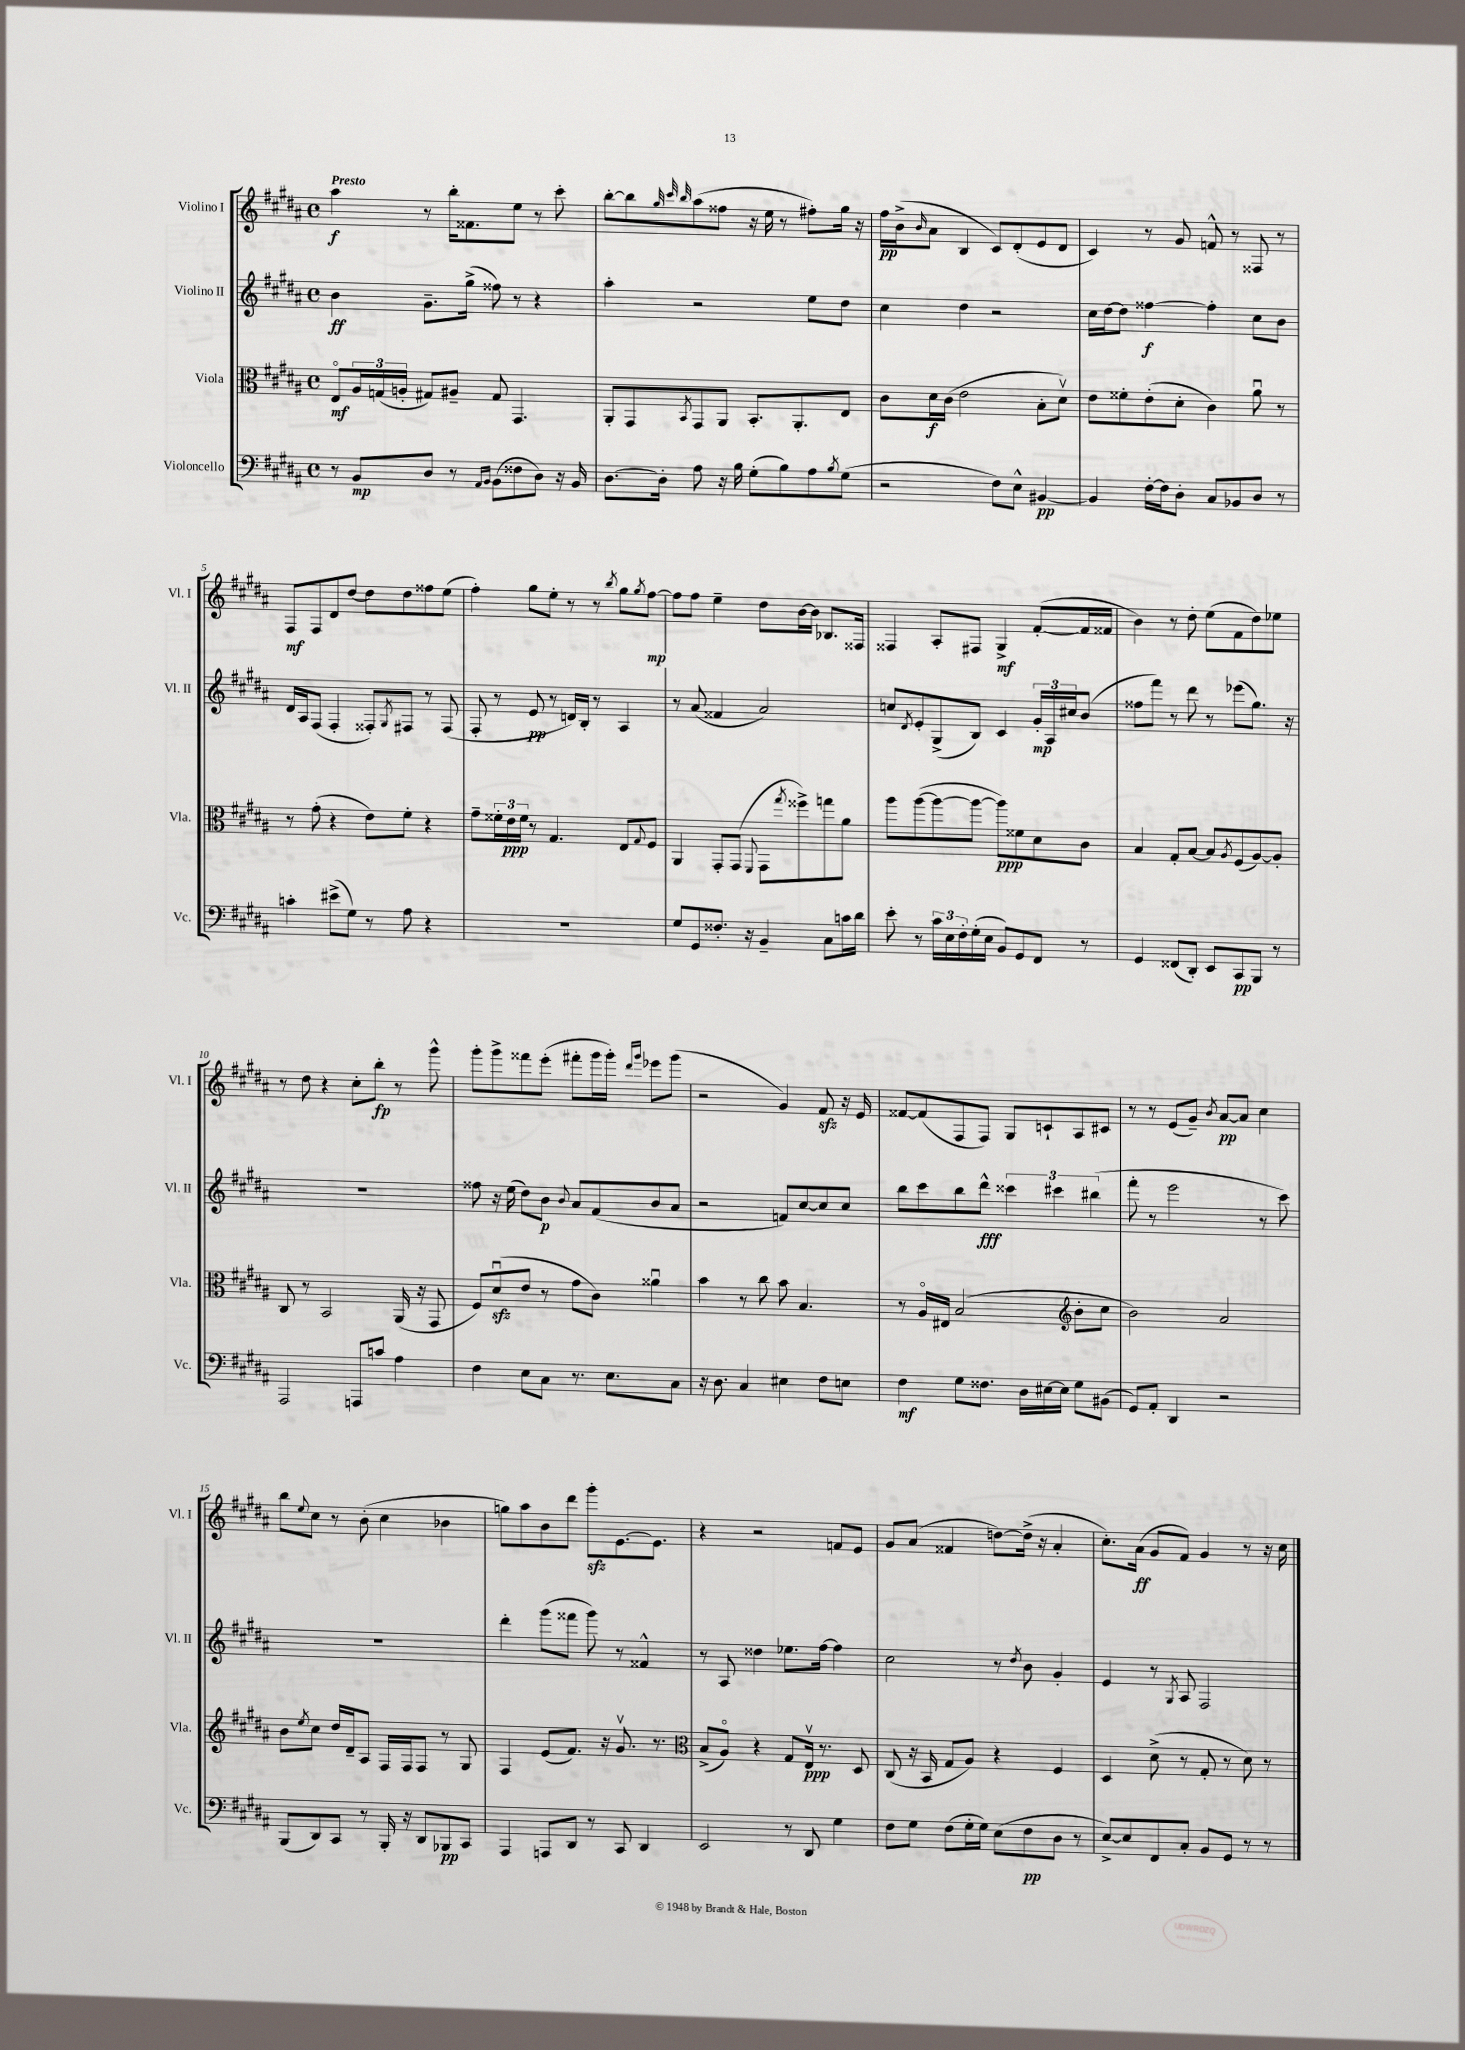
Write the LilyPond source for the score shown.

<<
\new StaffGroup <<
\new Staff = "s0" \with { instrumentName = "Violino I" shortInstrumentName = "Vl. I" } {
    \clef treble \key b \major \defaultTimeSignature \time 4/4 \tempo "Presto"
    ais''4\f r8 b''16-. fisis'8. e''8 r8 cis'''8-. |
    b''8~-. b''8 \grace { gis''32 cis'''32 b''32 } ais''8( fisis''8 r16 e''16 r8 fis''8-.) gis''16 r16 |
    fis''16\pp b'16->( \grace { b'16 } ais'8 b4 cis'8) dis'8-.( e'8 dis'8 |
    cis'4) r8 gis'8 f'8-^ r8 fisis8 r8 |
    fis8\mf fis8 dis'8 dis''8~ dis''8 dis''8 fisis''8 e''8( |
    fis''4-.) gis''8 e''8-. r8 r8 \acciaccatura { b''8 } gis''8 \acciaccatura { gis''8 } fis''8~\mp |
    fis''8 fis''8 e''4-- dis''8 b'16~ b'16 bes8. fisis16 |
    fisis4 ais8-. fis8 gis4->\mf fis'8~-.( fis'16 fisis'16 |
    b'4) r8 dis''8-. e''8( fis'8 dis''8) ees''8 |
    r8 dis''8 r4 cis''8-. b''8-.\fp r8 gis'''8-^ |
    gis'''8-. gis'''8-> fisis'''8 e'''8-.( fis'''8-. gis'''16 gis'''16-.) \grace { dis'''16 gis'''16 } ees'''8 gis'''8( |
    r2 gis'4) fis'8\sfz r16 e'16 |
    fisis'8~ fisis'8( fis8 fis8) gis8 c'8-! ais8 cis'8 |
    r8 r8 e'8( gis'8--) \acciaccatura { b'8 } ais'8~\pp ais'8 cis''4 |
    b''8 \appoggiatura { e''8 } cis''8 r8 b'8-.( cis''4 bes'4 |
    g''8) ais''8 b'8 dis'''8 gis'''8-.\sfz e'8.~ e'8. |
    r4 r2 f'8 e'8 |
    gis'8 ais'8( fisis'4 d''8~) d''16->( r16 ais'4-. |
    cis''8.-.) ais'16\ff( gis'8 fis'8) gis'4 r8 r16 cis''16 \bar "|." |
}
\new Staff = "s1" \with { instrumentName = "Violino II" shortInstrumentName = "Vl. II" } {
    \clef treble \key b \major \defaultTimeSignature \time 4/4
    b'4\ff gis'8.-- gis''16->( fisis''8) r8 r4 |
    ais''4-. r2 e''8 dis''8 |
    cis''4 dis''4 r2 |
    cis''16 dis''16~ dis''8 fisis''4~\f fisis''4-. cis''8 b'8 |
    dis'16 ais16 fis8( fis4-. fisis8-.) \acciaccatura { gis8 } fis8 r8 fis8( |
    fis8-. r8 e'8\pp r8 d'16) b16-. r8 ais4 |
    r8 ais'8( fisis'4 ais'2) |
    c''8 \acciaccatura { dis'8 } e'8-. gis8->( b8) cis'4 \tuplet 3/2 { gis'16-.\mp ais16 cis''16 } b'8( |
    fisis''8 fis'''8) r8 dis'''8 r8 ees'''8( gis''8.) r16 |
    R1 |
    fisis''8 r16 e''16( dis''8) b'8\p \appoggiatura { b'8 } ais'8 fis'8( b'8 ais'8 |
    r2 f'8) cis''8~ cis''8 cis''8 |
    b''8 cis'''8 b''8 dis'''8-^\fff \tuplet 3/2 { cisis'''4 cis'''4 bis''4( } |
    fis'''8-. r8 e'''2 r8 cis'''8) |
    R1 |
    dis'''4-. gis'''8( fisis'''8 gis'''8) r8 fisis'4-^ |
    r8 ais8 disis''4 ees''8. fis''16~ fis''4 |
    cis''2 r8 \acciaccatura { dis''8 } b'8 gis'4-. |
    e'4 r8 \acciaccatura { gis8 } ais8 fis2 \bar "|." |
}
\new Staff = "s2" \with { instrumentName = "Viola" shortInstrumentName = "Vla." } {
    \clef alto \key b \major \defaultTimeSignature \time 4/4
    e8\flageolet\mf \tuplet 3/2 { ais16 g16( a16-. } gis8) ais8-- gis8 gis,4. |
    ais,8-. gis,8 \acciaccatura { b,8 } gis,8 ais,8 b,8.-. ais,8.-. e8 |
    cis'8 dis'16\f cis'16( e'2 b8-. dis'8\upbow) |
    e'8 fisis'8-. e'8-.( dis'8-. cis'4) ais'8\downbow r8 |
    r8 gis'8-.( r4 e'8) fis'8-. r4 |
    gis'8-- \tuplet 3/2 { fisis'16-. e'16\ppp fisis'16 } r8 gis4. e8 \appoggiatura { gis8 } fis8 |
    ais,4 gis,8-. gis,8( \appoggiatura { fis,8 } gis,8 \acciaccatura { gis''8 } fisis''8->) g''8 ais'8 |
    ais''8 ais''8~( ais''8~ ais''8~ ais''8\ppp) fisis'8 dis'8 cis'8 |
    b4 gis8-. b8~ b8 \acciaccatura { ais8 } fis8( ais8~) ais8-. |
    cis8 r8 b,2 ais,16( r16 gis,8 |
    fis8) dis'8\downbow\sfz( e'8 r8 gis'8 cis'8) aisis'4\downbow |
    b'4 r8 cis''8 b'8 b4. |
    r8 ais16\flageolet eis16 b2( \clef treble b'8-. cis''8 |
    b'2) ais'2 |
    b'8 \acciaccatura { e''8 } cis''8 dis''16 dis'16-- ais8 fis16 fis16 fis8 r8 gis8 |
    fis4 e'8( fis'8.) r16 gis'8.\upbow r8. |
    \clef alto b8->( ais8\flageolet) r4 gis8 e16\upbow\ppp r8. dis8 |
    cis8( r16 b,16 gis8 ais8) r4 fis4 |
    dis4 dis'8->( r8 gis8-. r8 dis'8) r8 \bar "|." |
}
\new Staff = "s3" \with { instrumentName = "Violoncello" shortInstrumentName = "Vc." } {
    \clef bass \key b \major \defaultTimeSignature \time 4/4
    r8 b,8\mp dis8 r8 \grace { ais,16 b,16 } b,8( fisis8 dis8) r16 b,16 |
    dis8.~ dis16-. ais8 r16 b16 gis8-.( b8) ais8 \acciaccatura { b8 } gis8( |
    r2 fis8) e8-^ bis,4~\pp |
    bis,4 fis16~-. fis16 dis8-. cis8 bes,8 dis8 r8 |
    c'4-. eis'8->( gis8) r8 ais8 r4 |
    R1 |
    gis8 gis,8 fisis8.-. r16 b,4-- cis8 c'16 dis'16 |
    e'8-. r8 \tuplet 3/2 { cis'16 e16 fis16-. } gis16-.( e16 b,8) gis,8 fis,8 r8 |
    gis,4 fisis,8( dis,8-.) e,8 cis,8\pp b,,8 r8 |
    ais,,2 a,,8 c'8 ais4 |
    fis4 e8 cis8 r8. e8. cis8 |
    r16 dis8. cis4 eis4 fis8 e8 |
    fis4\mf gis8 fisis8. dis16 eis16~ eis16 gis8 bis,8( |
    gis,8) ais,8-. dis,4 r2 |
    b,,8( dis,8) cis,8 r8 b,,16-. r16 dis,8 bes,,8\pp cis,8 |
    ais,,4 a,,8 dis,8 r8 cis,8 dis,4 |
    e,2 r8 dis,8 gis4 |
    fis8 gis8 fis8( gis16-. gis16) e8( fis8\pp dis8 r8 |
    e8~->) e8 fis,8 cis8-. b,8 gis,8 r8 r8 \bar "|." |
}
>>
>>
